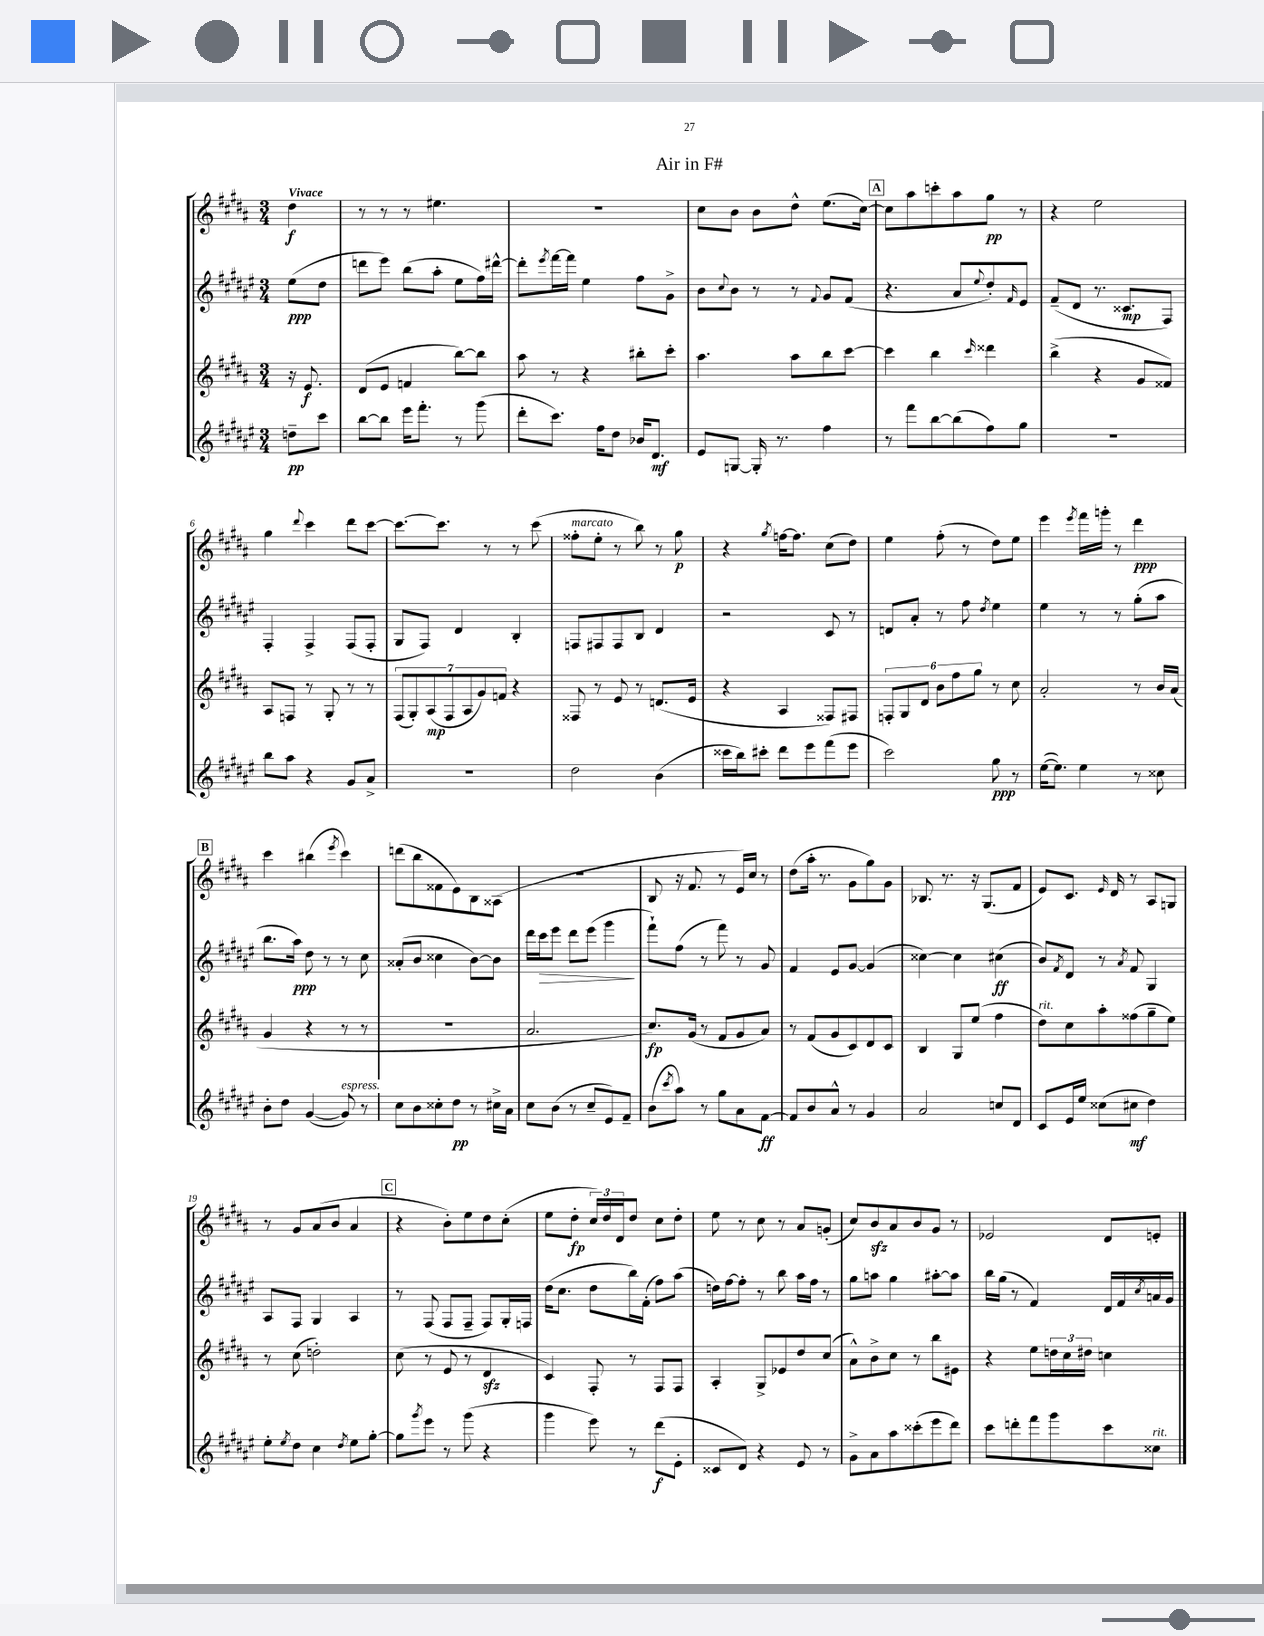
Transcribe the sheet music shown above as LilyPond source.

\header { title = "Air in F#" }
<<
\new StaffGroup <<
\new Staff = "s0" {
    \clef treble \key b \major \numericTimeSignature \time 3/4 \partial 4 \tempo "Vivace"
    dis''4\f |
    r8 r8 r8 eis''4. |
    R2. |
    cis''8 b'8 b'8 dis''8-^ e''8.( cis''16~) |
    \mark \markup { \box "A" } cis''8 ais''8 c'''8-. ais''8 gis''8\pp r8 |
    r4 e''2 |
    gis''4 \appoggiatura { dis'''8 } cis'''4 dis'''8 cis'''8~ |
    cis'''8.~ cis'''8. r8 r8 cis'''8( |
    fisis''8-.^\markup { \italic "marcato" } e''8-. r8 b''8) r8 gis''8\p |
    r4 \acciaccatura { gis''8 } f''16~ f''8. cis''8( dis''8) |
    e''4 fis''8-.( r8 dis''8) e''8 |
    e'''4 \acciaccatura { e'''8 } fis'''16 g'''16-. r8 dis'''4\ppp |
    \mark \markup { \box "B" } cis'''4 bis''4( \acciaccatura { e'''8 } cis'''4) |
    d'''8( b''8 fisis'8 e'8) b8 aisis8( |
    R2. |
    b8 r16 fis'8. r8 e'16) cis''16 r8 |
    dis''8( ais''16-. r8. gis'8 gis''8) gis'8 |
    bes8. r8. r16 gis8.( fis'8 |
    e'8) cis'8. \grace { e'16 } dis'16 r8 ais8 g8 |
    r8 gis'8 ais'8( b'8 ais'4 |
    \mark \markup { \box "C" } r4 b'8-.) e''8 dis''8 cis''8-.( |
    e''8 dis''8-.\fp \tuplet 3/2 { cis''16) dis''16 dis'16 } dis''8 cis''8 dis''8-. |
    e''8 r8 cis''8 r8 ais'8 g'8-.( |
    cis''8) b'8\sfz ais'8 b'8 gis'8 r8 |
    ees'2 dis'8 e'8-. \bar "|." |
}
\new Staff = "s1" {
    \clef treble \key fis \major \numericTimeSignature \time 3/4 \partial 4
    eis''8\ppp( dis''8 |
    d'''8 eis'''8) b''8( ais''8-. eis''8 fis''16) dis'''16~-^ |
    dis'''8-. \acciaccatura { eis'''8 } fis'''16~ fis'''16 eis''4 fis''8 gis'8-> |
    b'8 \appoggiatura { cis''8 } b'8 r8 r8 \appoggiatura { fis'8 } gis'8 fis'8( |
    \mark \markup { \box "A" } r4. ais'8 \appoggiatura { eis''8 } dis''8-.) \grace { fis'16 } eis'8 |
    fis'8--( dis'8 r8. cisis'8.\mp fis8) |
    fis4-. fis4-> fis8( fis8-. |
    gis8 fis8) dis'4 b4-. |
    f8 fis8 fis8 b8 dis'4 |
    r2 cis'8 r8 |
    d'8 ais'8-. r8 fis''8 \acciaccatura { dis''8 } eis''4 |
    eis''4 r8 r8 gis''8-.( ais''8 |
    \mark \markup { \box "B" } b''8. ais''16\ppp) dis''8 r8 r8 cis''8 |
    aisis'8-.( b'8 cisis''4 b'8~) b'8 |
    dis'''16 cis'''16\> eis'''8 dis'''8 eis'''8( gis'''4\! |
    fis'''8-!) fis''8( r8 fis'''8) r8 gis'8 |
    fis'4 eis'8 gis'8~ gis'4( |
    cisis''4~) cisis''4 cis''4\ff( |
    b'8) \acciaccatura { fis'8 } dis'8 r8 \acciaccatura { ais'8 } fis'8 gis4 |
    ais8 fis8 gis4 ais4 |
    \mark \markup { \box "C" } r8 fis8( fis8 fis8-- fis8) gis16-. f16 |
    dis''16( cis''8. dis''8 b''16) fis'16-.( fis''8) ais''8( |
    d''16) fis''16~ fis''8-. r8 b''8 ais''16 fis''16 r8 |
    gis''8 a''8 gis''4 ais''8~-. ais''8 |
    b''16 gis''16( r8 fis'4) dis'16 fis'16 \acciaccatura { cis''8 } a'16 gis'16 \bar "|." |
}
\new Staff = "s2" {
    \clef treble \key b \major \numericTimeSignature \time 3/4 \partial 4
    r16 e'8.\f |
    dis'8( e'8 f'4 b''8~) b''8 |
    ais''8 r8 r4 bis''8-. cis'''8-. |
    ais''4. ais''8 b''8 cis'''8~ |
    \mark \markup { \box "A" } cis'''4 b''4 \grace { cis'''16 } disis'''4 |
    b''4->( r4 gis'8 fisis'8) |
    ais8 f8 r8 gis8-. r8 r8 |
    \tuplet 7/4 { fis8( gis8-.) ais8\mp( fis8 ais8 gis'8) f'8 } r4 |
    fisis8 r8 e'8 r8 d'8.( e'16 |
    r4 ais4 fisis8) fis8 |
    \tuplet 6/4 { f8-. gis8 dis'8 b'8 fis''8 gis''8 } r8 cis''8 |
    ais'2-. r8 b'16 ais'16( |
    \mark \markup { \box "B" } gis'4 r4 r8 r8 |
    R2. |
    ais'2. |
    cis''8.\fp) gis'16( r8 fis'8 gis'8 ais'8) |
    r8 fis'8( gis'8 cis'8) dis'8 cis'8 |
    b4 gis8 e''8( fis''4 |
    dis''8^\markup { \italic "rit." }) cis''8 ais''8-. fisis''8( gis''8-- e''8) |
    r8 cis''8( d''2-.) |
    \mark \markup { \box "C" } cis''8( r8 e'8 r8 dis'4\sfz |
    cis'4) fis8-. r8 fis8 fis8 |
    ais4-. gis8-> ees'8 dis''8 cis''8( |
    ais'8-^) b'8-> cis''8 r8 b''8 eis'8 |
    r4 e''8 \tuplet 3/2 { d''16 cis''16 dis''16 } c''4 \bar "|." |
}
\new Staff = "s3" {
    \clef treble \key fis \major \numericTimeSignature \time 3/4 \partial 4
    d''8--\pp cis'''8 |
    b''8~ b''8 eis'''16 fis'''8.-. r8 gis'''8( |
    dis'''8-. cis'''8.) fis''16 dis''8 bes'16 dis'8.\mf |
    eis'8 g8~ g16-. r8. fis''4 |
    \mark \markup { \box "A" } r8 fis'''8 b''8~ b''8( fis''8) gis''8 |
    R2. |
    b''8 ais''8 r4 gis'8 ais'8-> |
    R2. |
    dis''2 b'4( |
    cisis'''16 b''16) cis'''8-. dis'''8 eis'''8 fis'''8( eis'''8 |
    cis'''2) gis''8\ppp r8 |
    eis''16~( eis''8.) eis''4 r8 cisis''8 |
    \mark \markup { \box "B" } b'8-. dis''8 gis'4~( gis'8^\markup { \italic "espress." }) r8 |
    cis''8 b'8 cisis''8-. dis''8\pp r8 cis''16-> ais'16 |
    cis''8 b'8( r8 cis''8-- eis'8) fis'8-- |
    b'8( \acciaccatura { cis'''8 } ais''8) r8 gis''8 ais'8 fis'8~\ff |
    fis'8 b'8 ais'8-^ r8 gis'4 |
    ais'2 c''8 dis'8 |
    cis'8 eis'16 eis''16 cisis''8( cis''8\mf dis''4) |
    eis''8-. \acciaccatura { eis''8 } dis''8 cis''4 \acciaccatura { dis''8 } eis''8 gis''8~-. |
    \mark \markup { \box "C" } gis''8 \acciaccatura { gis'''8 } eis'''8 r8 gis'''8( r4 |
    gis'''4 eis'''8) r8 dis'''8\f( eis'8-. |
    cisis'8 dis'8) r4 eis'8 r8 |
    gis'8-> ais'8 ais''8 cisis'''8-.( eis'''8 dis'''8) |
    cis'''8 d'''8-. fis'''8 gis'''8 cis'''8 cisis''8^\markup { \italic "rit." } \bar "|." |
}
>>
>>
